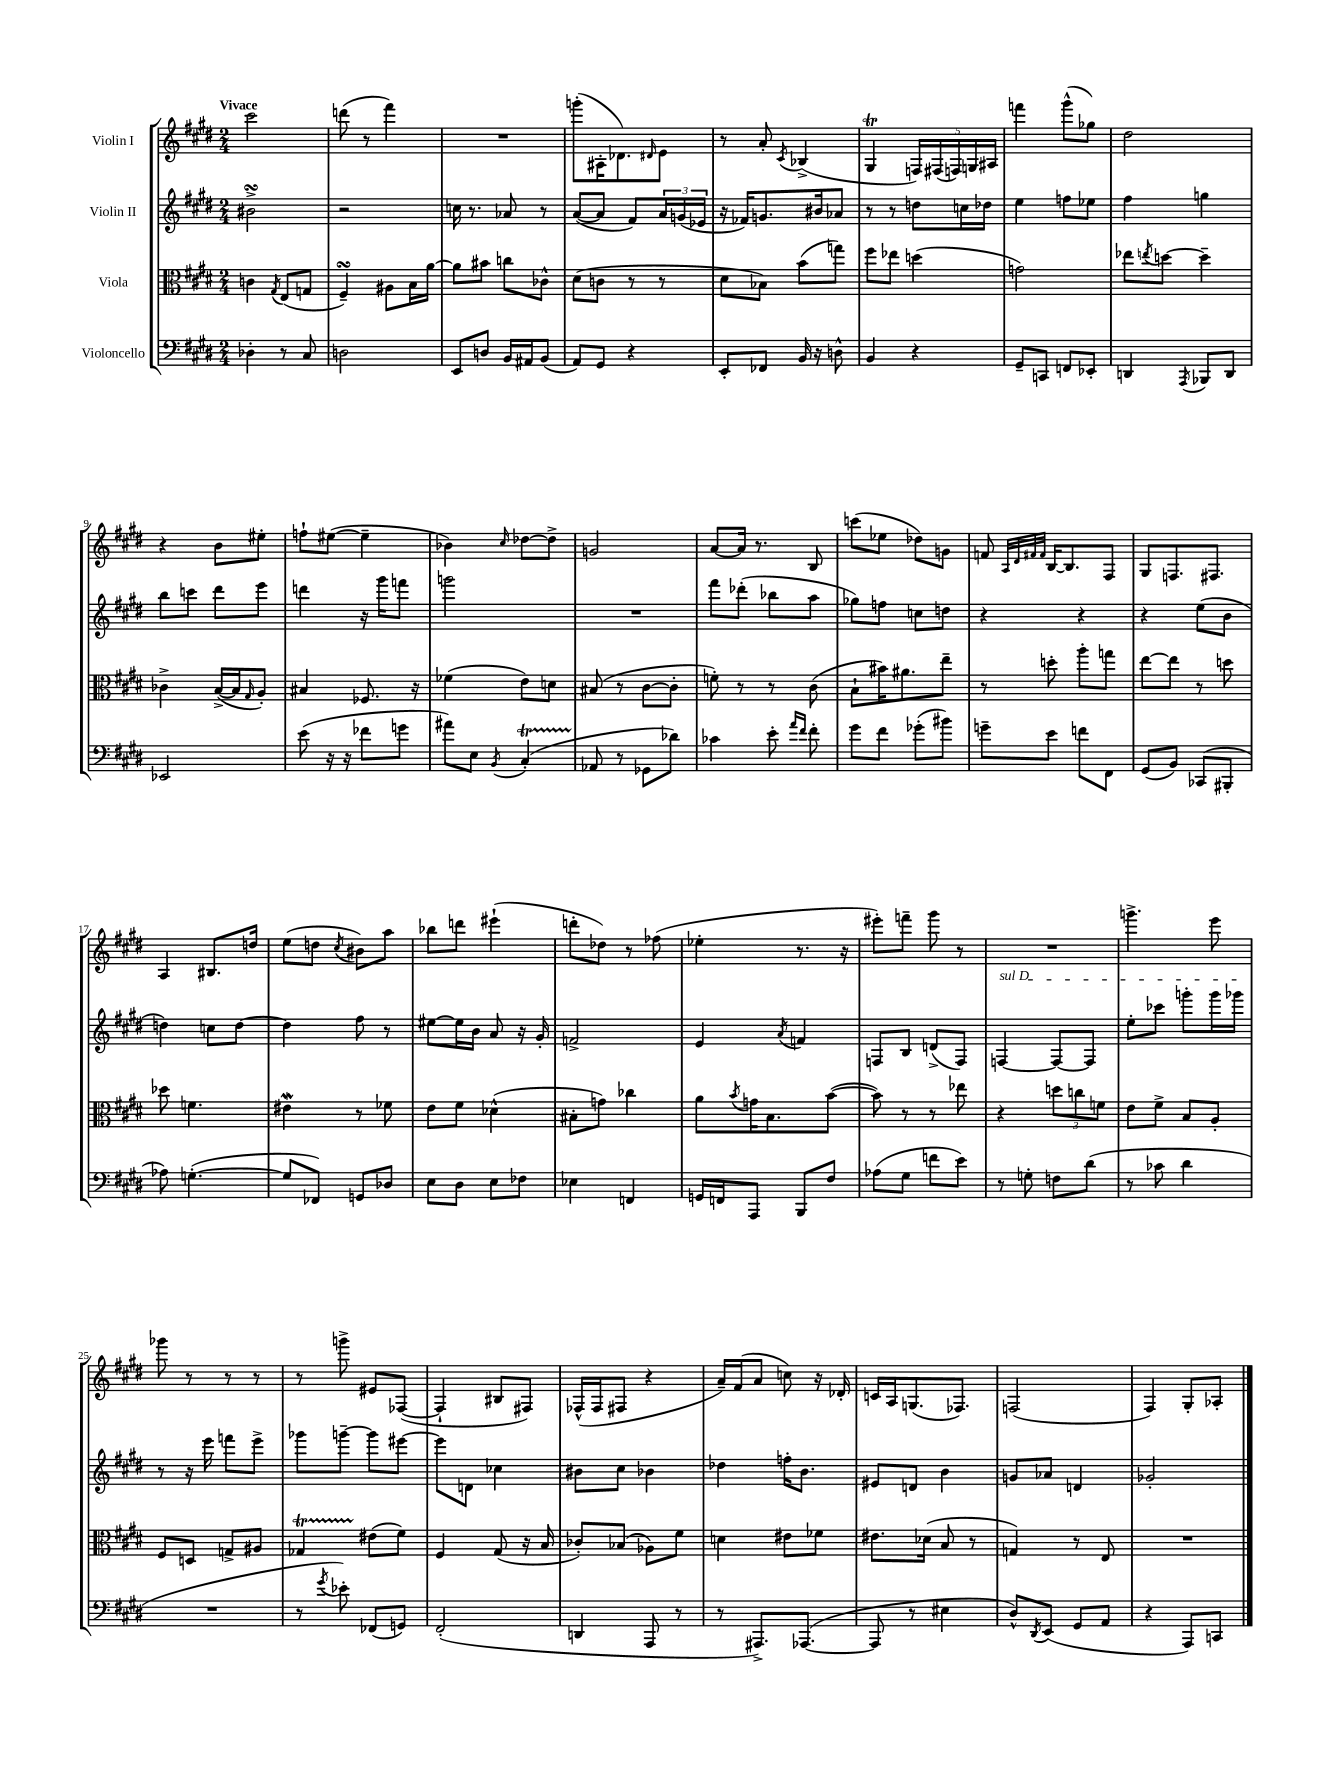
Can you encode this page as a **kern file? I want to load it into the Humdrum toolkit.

**kern	**kern	**kern	**kern
*part4	*part3	*part2	*part1
*staff4	*staff3	*staff2	*staff1
*I"Violoncello	*I"Viola	*I"Violin II	*I"Violin I
*clefF4	*clefC3	*clefG2	*clefG2
*k[f#c#g#d#]	*k[f#c#g#d#]	*k[f#c#g#d#]	*k[f#c#g#d#]
*M2/4	*M2/4	*M2/4	*M2/4
=1	=1	=1	=1
!	!	!	!LO:TX:a:B:t=Vivace
4D-X'\	4cn\	2b#XsSsS^\	2ccc#\
.	8qG#/	.	.
8r	(8E/L	.	.
8C#/	8Gn/J	.	.
=2	=2	=2	=2
2Dn\	4F#sSSS~/)	2r	(8dddn\
.	.	.	8r
.	8A#X\L	.	4fff#\)
.	16B\L	.	.
.	[16a\JJ	.	.
=3	=3	=3	=3
8EE/L	8a\L]	16ccn\	2r
.	.	8.r	.
8Dn/J	8b#X\J	.	.
16BB/LL	8ccn\L	8a-X/	.
16AA#X/J	.	.	.
(8BB/J	8c-X^^\J	8r	.
=4	=4	=4	=4
8AA/L)	(8d#\L	([8a/L	(8gggn'\L
8GG#/J	8cn\J	8a/J]	16A#X'\K
.	.	.	8.d-X\)
4r	8r	8f#/L)	.
.	.	.	16qqd#X/
.	8r	24a/L	8e\J
.	.	(24gn/	.
.	.	24e-X/JJ	.
=5	=5	=5	=5
8EE'/L	8d#\L	16r	8r
.	.	16f-X/KL)	.
8FF-X/J	8B-X\J)	8.gn/	8a'/
.	.	.	8qc#/
16BB/	(8b\L	.	(4B-X^/
16r	.	16b#X/k	.
8Dn^^\	8ggn\J)	8a-X/J	.
=6	=6	=6	=6
4BB/	8ff#\L	8r	4G#t/
.	8ee-X\J	8r	.
4r	(4ddn\	8ddn\L	20Fn/LL)
.	.	.	(20F#X/
.	.	.	20Fn/)
.	.	16ccn\L	.
.	.	.	20Gn/
.	.	16dd-X\JJ	.
.	.	.	20A#X/JJ
=7	=7	=7	=7
8GG#~/L	2gn\)	4ee\	4fffn\
8CCn/J	.	.	.
8FFn/L	.	8ffn\L	(8ggg#^^\L
8EE-X'/J	.	8ee-X\J	8gg-X\J)
=8	=8	=8	=8
4DDn/	8ee-X\L	4ff#\	2dd#\
.	8qeen/	.	.
.	[8ddn\J	.	.
8qAAA/	.	.	.
8BBB-X/L	4dd~\]	4ggn\	.
8DD/J	.	.	.
!!LO:LB:g=z
=9	=9	=9	=9
2EE-X/	4c-X^\	8bb\L	4r
.	.	8cccn\J	.
.	([16B^/LL	8ddd#\L	8b\L
.	16B/J]	.	.
.	16qqG#/	.	.
.	8A'/J)	8eee\J	8ee#X'\J
=10	=10	=10	=10
(8e\	4B#X/	4dddn\	8ffn`\L
16r	.	.	([8ee#X\J
16r	.	.	.
8f-X\L	8.F-X/	16r	4ee#~\]
.	.	16ggg#\KL	.
8gn\J	.	8fffn\J	.
.	16r	.	.
=11	=11	=11	=11
8a#X\L)	(4f-X\	2gggn\	4b-X\)
8E\J	.	.	.
8qBB/	.	.	16qqcc#/
(4C#T'/	8e\L)	.	[8dd-X\L
.	8dn\J	.	8dd-^\J]
=12	=12	=12	=12
8AA-X/	(8B#X/	2r	2gn/
8r	8r	.	.
8GG-X\L	[8c#\L	.	.
8d-X\J)	8c#'\J]	.	.
=13	=13	=13	=13
4c-X\	8fn'\)	8fff#\L	[8a/L
.	8r	(8ddd-X'\J	16a/Jk]
.	.	.	8.r
8e'\	8r	8bb-X\L	.
16qqa/LL	.	.	.
16qqf#/JJ	.	.	.
8f#'\	(8c#\	8aa\J	8B/
=14	=14	=14	=14
8g#\L	8B`\L	8gg-X\L)	(8cccn\L
8f#\J	16b#X\K)	8ffn\J	8ee-X\J
.	8.a#X\	.	.
(8g-X'\L	.	8ccn\L	8dd-X\L)
8b#X\J)	8ee~\J	8ddn\J	8gn\J
=15	=15	=15	=15
8gn~\L	8r	4r	8fn/
.	.	.	32qqA/LLL
.	.	.	32qqd#/
.	.	.	32qqf#X/
.	.	.	32qqf#/JJJ
8e\J	8ddn'\	.	[16B/KL
.	.	.	8.B/]
8fn\L	8aa'\L	4r	.
8FF#\J	8ggn\J	.	8F#/J
=16	=16	=16	=16
(8GG#/L	[8ee\L	4r	8G#/L
8BB/J)	8ee\J]	.	8.Fn/
(8CC-X/L	8r	(8ee\L	.
.	.	.	8.F#X/J
8BBB#X'/J	8ddn\	8b\J	.
!!LO:LB:g=z
=17	=17	=17	=17
8A-X\)	8dd-X\	4ddn\)	4A/
([4.Gn'\	4.fn\	.	.
.	.	8ccn\L	8.B#X/L
.	.	[8dd\J	.
.	.	.	16ddn/Jk
=18	=18	=18	=18
8G/L]	4e#XW\	4dd\]	(8ee\L
8FF-X/J)	.	.	8ddn\J
.	.	.	8qcc#/
8GGn/L	8r	8ff#\	8b#X\L)
8D-X/J	8f-X\	8r	8aa\J
=19	=19	=19	=19
8E\L	8e\L	[8ee#X\L	8bb-X\L
8D#\J	8f#\J	16ee#\L]	8dddn\J
.	.	16b\JJ	.
8E\L	(4d-X^^\	8a/	(4eee#X`\
8F-X\J	.	16r	.
.	.	16g#'/	.
=20	=20	=20	=20
4E-X\	8B#X'\L	2fn^/	8dddn'\L
.	8gn\J)	.	8dd-X\J)
4FFn/	4cc-X\	.	8r
.	.	.	(8ff-X\
=21	=21	=21	=21
16GGn/LL	8a\L	4e/	4ee-X'\
16FFn/J	.	.	.
.	8qb/	.	.
8AAA/J	16gn\K	.	.
.	8.B\	.	.
.	.	8qa/	.
8BBB/L	.	4fn/	8.r
8F#/J	([8b\J	.	.
.	.	.	16r
=22	=22	=22	=22
(8A-X\L	8b\])	8Fn/L	8eee#X'\L)
8G#\J	8r	8B/J	8fffn~\J
8fn\L	8r	(8dn^/L	8ggg#\
8e\J)	8ee-X\	8F/J)	8r
=23	=23	=23	=23
!	!	!LO:TX:a:i:t=sul D	!
8r	4r	[4Fn/	2r
8Gn'\	.	.	.
8Fn\L	12ddn\L	8F/L_	.
.	12ccn\	.	.
(8d#\J	.	8F/J]	.
.	12fn\J	.	.
=24	=24	=24	=24
8r	8e\L	8ee'\L	4.gggn^\
8c-X\	8f#^\J	8ccc-X\J	.
4d#\	8B/L	8gggn'\L	.
.	8A'/J	16ggg\L	8eee\
.	.	16ggg-X\JJ	.
!!LO:LB:g=z
=25	=25	=25	=25
2r	8F#/L	8r	8ggg-X\
.	8Dn/J	16r	8r
.	.	16eee\	.
.	8Gn^/L	8fffn\L	8r
.	8A#X/J	8eee^\J	8r
=26	=26	=26	=26
8r	4G-XT/	8ggg-X\L	8r
8qg#/	.	.	.
8e-X'\)	.	[8gggn~\J	8gggn^\
(8FF-X/L	(8e#X\L	8ggg\L]	8e#X/L
8GGn/J)	8f#\J)	[8eee#X\J	([8F-X/J
=27	=27	=27	=27
(2FF#'/	4F#/	8eee#\L]	4F-`/]
.	.	8dn\J	.
.	(8G#/	4cc-X\	8B#X/L
.	16r	.	8F#X/J)
.	16B/	.	.
=28	=28	=28	=28
4DDn/	8c-X'/L)	8b#X\L	(16F-X^^/LL
.	.	.	16F-/J
.	(8B-X/J	8cc#\J	8F#X/J
8AAA/	8A-X\L)	4b-X\	4r
8r	8f#\J	.	.
=29	=29	=29	=29
8r	4dn\	4dd-X\	16a~/LL)
.	.	.	(16f#/J
8.AAA#X^/L)	.	.	8a/J
.	8e#X\L	16ffn'\KL	8ccn\)
([8.AAA-X/J	.	8.b\J	.
.	8f-X\J	.	16r
.	.	.	16d-X'/
=30	=30	=30	=30
8AAA-/]	8.e#X\L	8e#X/L	16cn/LL
.	.	.	16A/J
8r	.	8dn/J	(8.Gn/
.	(16d-X\Jk	.	.
4E#X\	8B/	4b\	.
.	.	.	8.F-X/J)
.	8r	.	.
=31	=31	=31	=31
8D#^^/L)	4Gn/)	8gn/L	(2Fn/
8qDD#/	.	.	.
(8EE/J	.	8a-X/J	.
8GG#/L	8r	4dn/	.
8AA/J	8E/	.	.
=32	=32	=32	=32
4r	2r	2g-X'/	4F#/)
8AAA/L)	.	.	8G#'/L
8CCn/J	.	.	8A-X'/J
==	==	==	==
*-	*-	*-	*-
